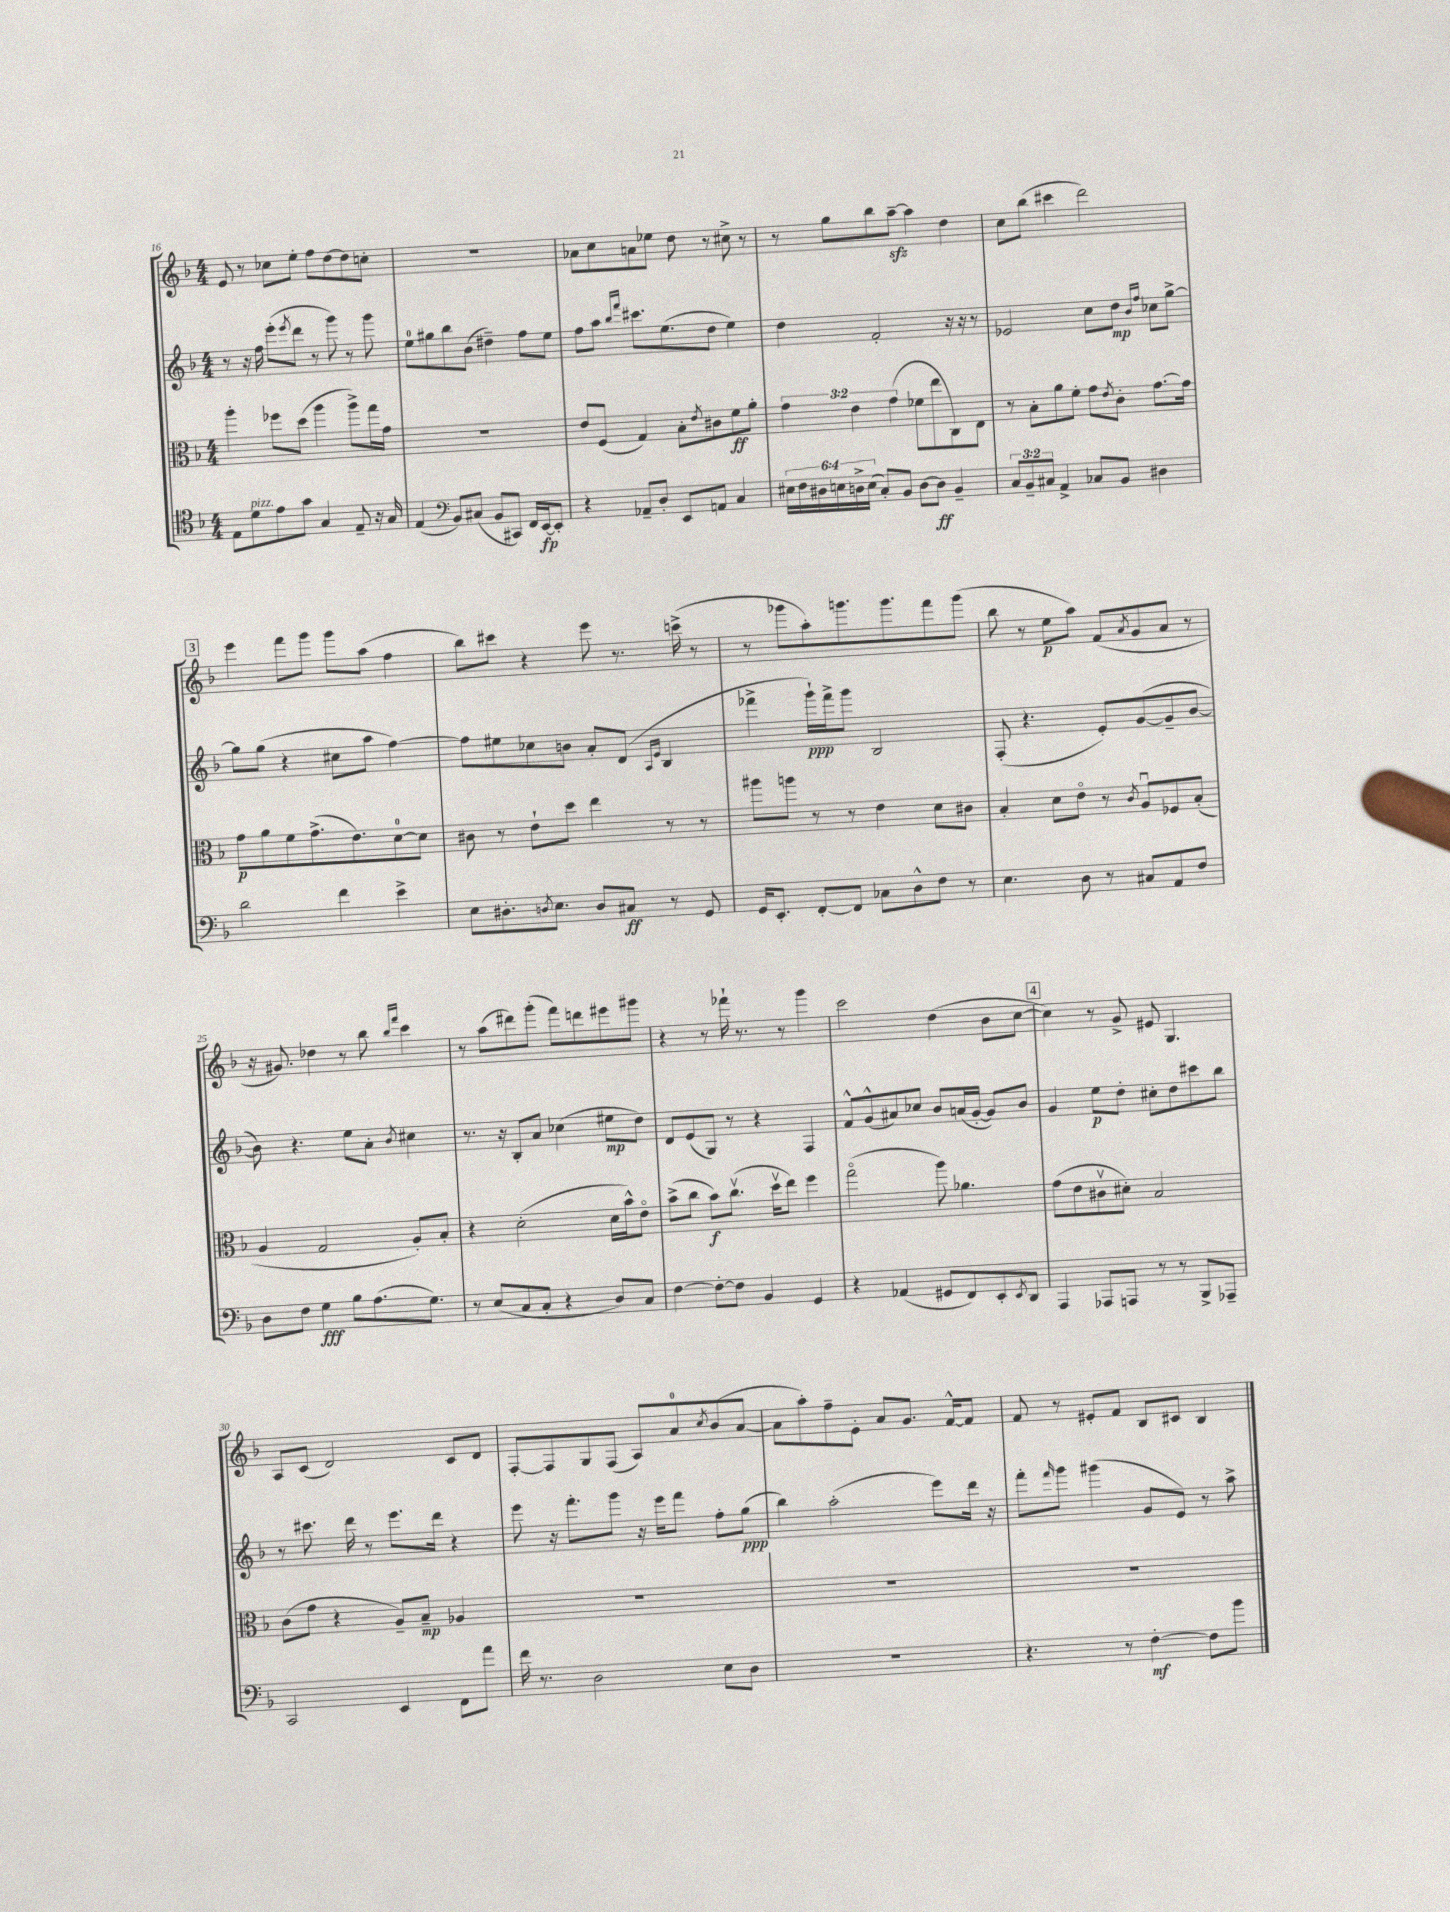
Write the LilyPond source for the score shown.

<<
\new StaffGroup <<
\new Staff = "s0" {
    \clef treble \key f \major \numericTimeSignature \time 4/4
    e'8 r8 ces''8 e''8-. f''8 d''8~ d''8 c''8-. |
    R1 |
    aes'8 c''8 a'8 ees''8 d''8 r8 cis''8-> r8 |
    r8 g''8 bes''8 a''8~--\sfz a''4 d''4 |
    c''8 bes''8( cis'''4 d'''2) |
    \mark \markup { \box "3" } e'''4 f'''8 g'''8 g'''8 a''8( f''4 |
    bes''8) cis'''8 r4 e'''8 r8. c'''16->( r8 |
    r8 ges'''8 a''8-.) g'''8. g'''8. f'''8 g'''8( |
    bes''8 r8 e''8\p a''8) f'8( \acciaccatura { a'8 } g'8 a'8 r8 |
    r16 gis'8.) des''4 r8 bes''8 \grace { bes''16 f'''16 } c'''4 |
    r8 a''8( dis'''8) g'''8-.( f'''8) d'''8 eis'''8 gis'''8 |
    r4 r8 fes'''16-! r8. r8 g'''4 |
    c'''2 d''4( bes'8 c''8~ |
    \mark \markup { \box "4" } c''4) r8 g'8-> eis'8 g4. |
    a8 c'8( d'2) c'8 d'8 |
    f8~-. f8 g8 f8( a8) a'8-0 \acciaccatura { c''8 } bes'8( a'8~ |
    a'8 a''8-.) f''8-- e'8-. a'8 g'8. f'16~-^ f'8 |
    f'8 r8 eis'8-. f'8 bes8 cis'8 bes4 \bar "|." |
}
\new Staff = "s1" {
    \clef treble \key f \major \numericTimeSignature \time 4/4
    r8 r16 f''16 e'''8-.( \acciaccatura { e'''8 } d'''8 r8 g'''8) r8 g'''8 |
    e''8-0 gis''8 bes''8 bes'8( dis''4--) f''8 e''8 |
    f''8 a''8 \grace { bes''16 f'''16 } cis'''8. e''8.( d''8 e''4) |
    d''4 f'2-. r16 r16 r8 |
    ees'2 c''8 d''8\mp \grace { bes'16 f''16 } ces''8 g''8~-> |
    \mark \markup { \box "3" } g''8 g''8( r4 cis''8 a''8 f''4~) |
    f''8 eis''8 ces''8 b'8 a'8-. d'8( \grace { a16 e'16 } bes4 |
    fes'''4-> g'''16-!\ppp) fes'''16-> g'''8 bes2 |
    f8-.( r4. e'8-.) g'8~( g'8-- bes'8~ |
    bes'8) r4. e''8 a'8-. \acciaccatura { bes'8 } cis''4 |
    r8. r16 bes8-. a'8 ces''4( eis''8\mp d''8) |
    d'8 e'8( g8) r8 r4 f4 |
    f'8-^ g'8-^( ais'8) ces''8 bes'8 a'16( g'16~-. g'8) bes'8 |
    \mark \markup { \box "4" } g'4 e''8\p d''8-. cis''8-. d''8 cis'''8 bes''8 |
    r8 cis'''8. d'''16 r8 e'''8. d'''16 r4 |
    e'''8 r16 f'''8.-. g'''8 r16 e'''16 f'''8 f''8-. g''8\ppp( |
    bes''4) a''2-.( e'''8) d'''16 r16 |
    f'''8-. \grace { f'''16 } g'''8 gis'''4( g'8 e'8) r8 a''8-> \bar "|." |
}
\new Staff = "s2" {
    \clef alto \key f \major \numericTimeSignature \time 4/4 \override Staff.TupletNumber.text = #tuplet-number::calc-fraction-text
    a''4-. fes''8 d''8( a''4 a''8->) g''16 g'16 |
    R1 |
    e'8 f8( g4) bes8-. \acciaccatura { e'8 } cis'8 f'8\ff a'8-. |
    \tuplet 3/2 { g'4 e'4 g'4( } fes'8 e''8 c8) e8 |
    r8 bes8-. a'8 f'8-. g'8 \acciaccatura { e'8 } c'8-. g'8.~ g'16 |
    \mark \markup { \box "3" } g'8\p a'8 f'8 g'8.->( e'8.) d'8-0~ d'8 |
    cis'8 r8 e'8-! d''8 e''4 r8 r8 |
    ais''8 a''8 r8 r8 e'4 d'8 cis'8 |
    bes4-. d'8 e'8\flageolet r8 \acciaccatura { c'8 } a8\downbow fes8 bes8-.( |
    a4 g2 a8-.) bes8-. |
    r4 d'2-.( d'16 bes'16-^) e'8\flageolet |
    bes'8->( c''8 bes'8\f) c''8.\upbow( d''16\upbow e''8) f''4 |
    g''2\flageolet( a''8) aes'4. |
    \mark \markup { \box "4" } g'8( e'8 cis'8\upbow dis'8-.) bes2 |
    c'8( g'8 r4 a8--) bes8--\mp aes4 |
    R1 |
    R1 |
    R1 \bar "|." |
}
\new Staff = "s3" {
    \clef tenor \key f \major \numericTimeSignature \time 4/4 \override Staff.TupletNumber.text = #tuplet-number::calc-fraction-text
    e8 d'8^\markup { \italic "pizz." } e'8 g'8 g4 e8-- r16 g16 |
    e4( \clef bass bes,8) cis8( bes,8 cis,8) f,16 e,16~\fp e,8-. |
    r4 aes,8-- d8-. e,8 a,8 c4 |
    \tuplet 6/4 { eis16 f16 dis16 e16 d16-> e16( } c8-.) bes,8 d8~ d8\ff bes,4-- |
    \tuplet 3/2 { c8 bes,8-- cis8 } a,4-> ces8 bes,8 dis4 |
    \mark \markup { \box "3" } d'2 f'4 e'4-> |
    e8 dis8.-. \acciaccatura { d8 } e8. d8 cis8\ff r8 g,8 |
    g,16 e,8.-. f,8~-. f,8 ces8 d8-^ f8 r8 |
    e4. d8 r8 cis8 a,8 f8 |
    d8 f8 g4\fff bes8 a8.( g8.) |
    r8 e8( c8 c8-. r4 d8) c8 |
    f4~ f8~-. f8 bes,4 g,4 |
    r4 aes,4( gis,8 f,8) e,8-. \acciaccatura { e,8 } d,8 |
    \mark \markup { \box "4" } a,,4 aes,,8 a,,8 r8 r8 bes,,8-> aes,,8-- |
    c,2 e,4 f,8 a'8 |
    f'16 r8. d2 e8 d8 |
    R1 |
    r4. r8 f4~-.\mf f8 bes'8 \bar "|." |
}
>>
>>
\layout { \context { \Score currentBarNumber = #16 } }
